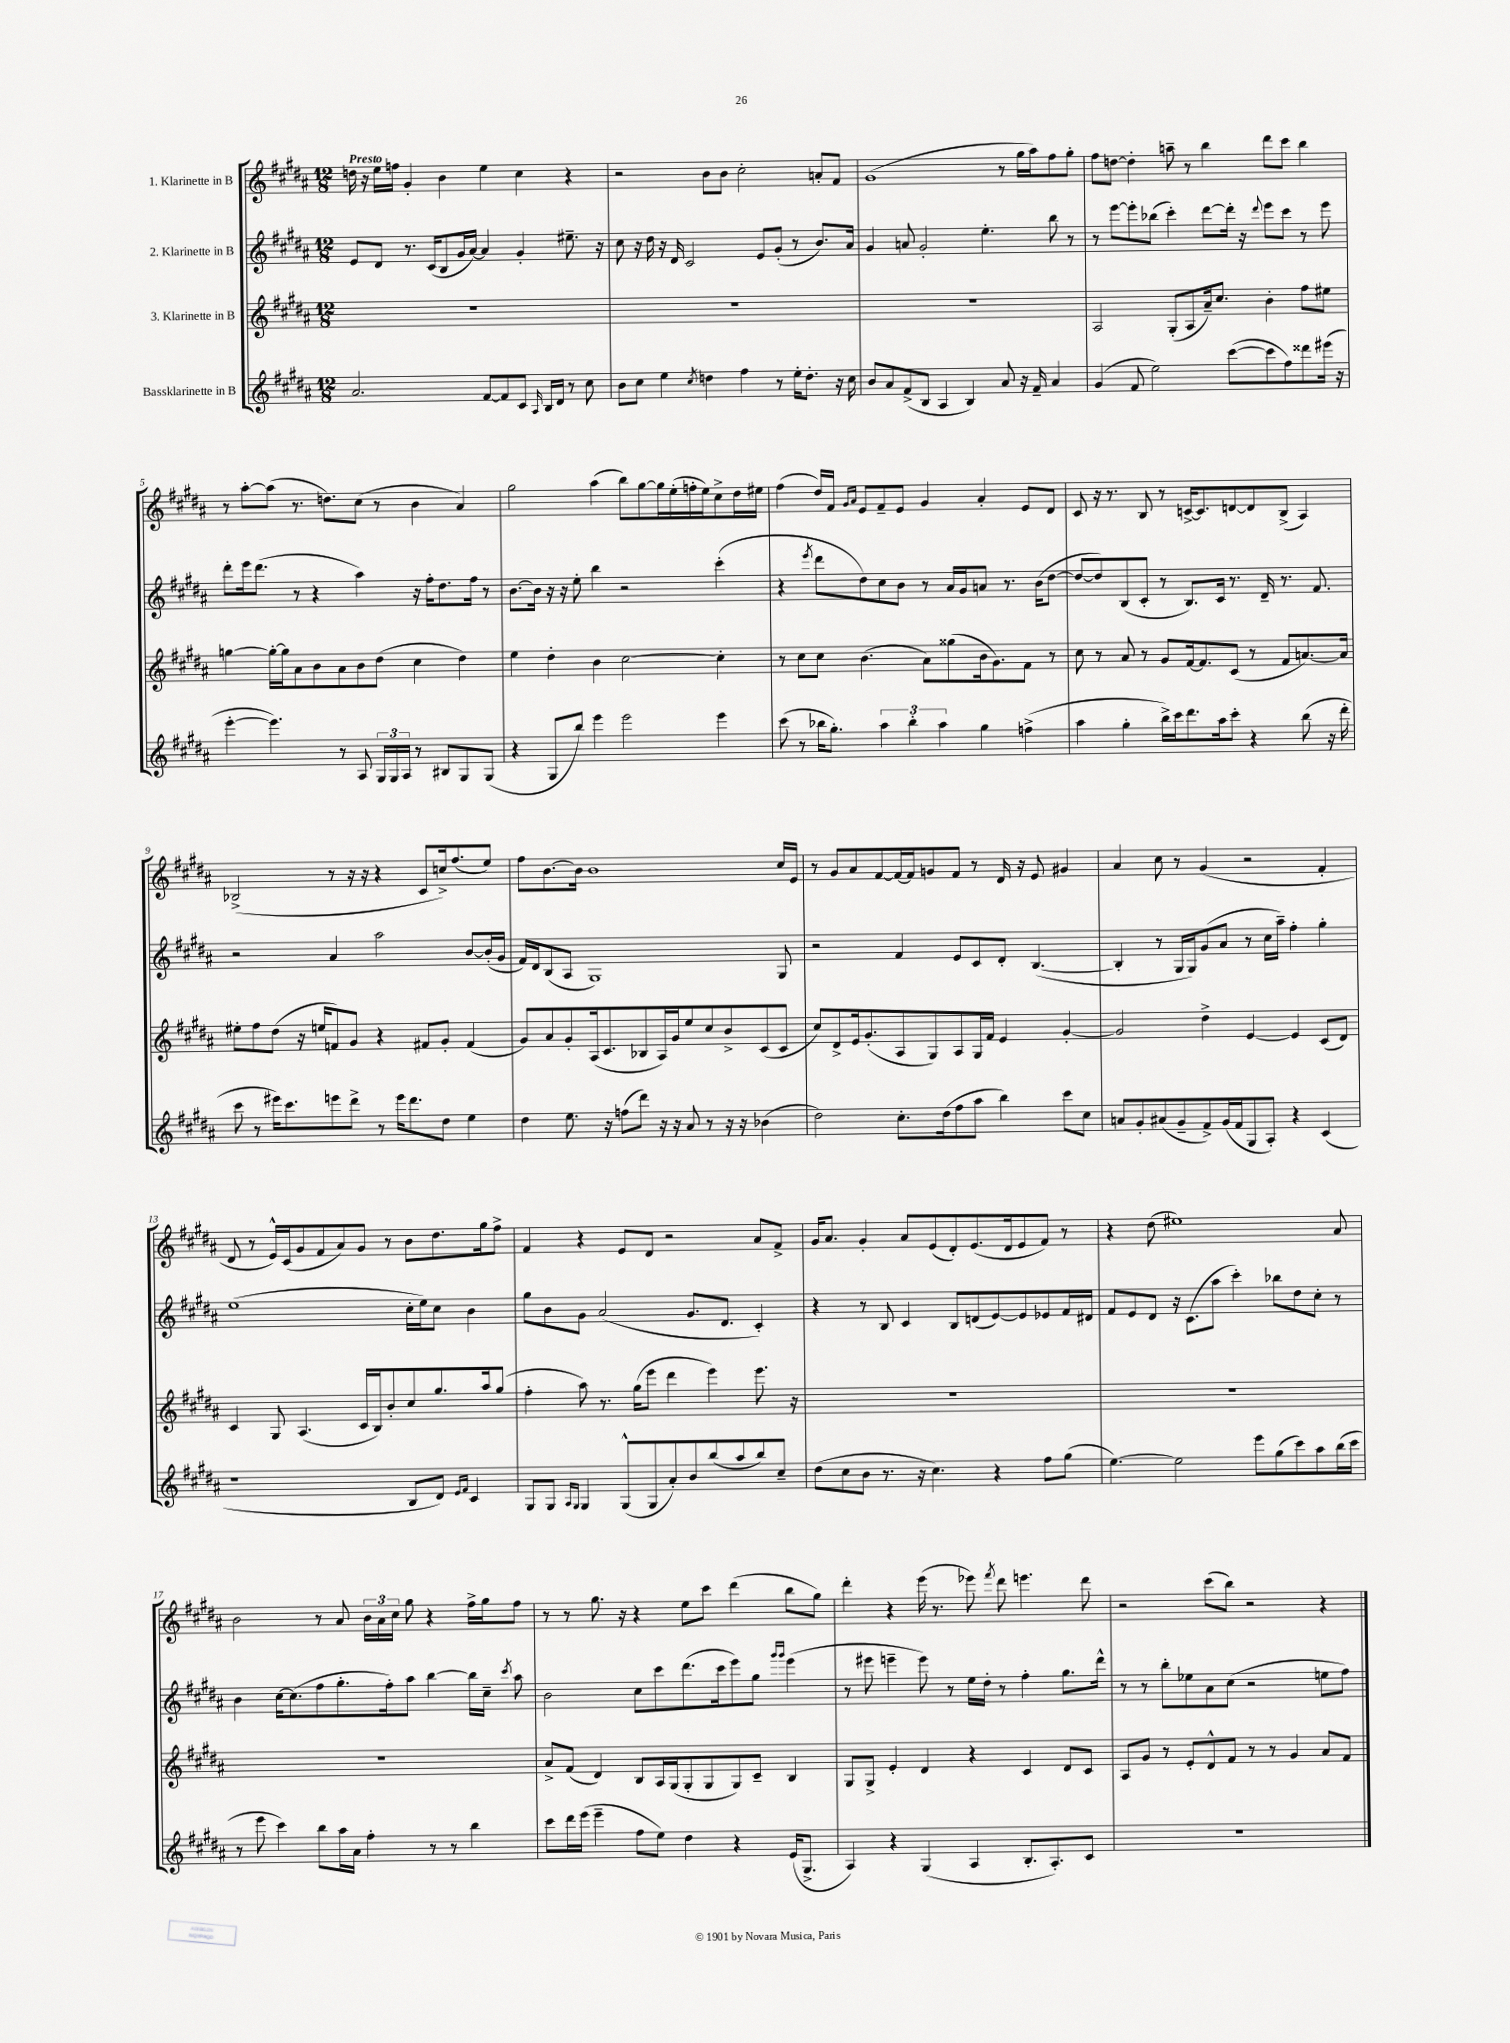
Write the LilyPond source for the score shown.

<<
\new StaffGroup <<
\new Staff = "s0" \with { instrumentName = "1. Klarinette in B" } {
    \clef treble \key b \major \numericTimeSignature \time 12/8 \tempo "Presto"
    \autoBeamOff d''16 r16 e''16[ f''16] gis'4-. b'4 e''4 cis''4 r4 |
    r2 b'8[ b'8] cis''2-. a'8[-. fis'8] |
    gis'1( r8 gis''16[ ais''16) fis''8 gis''8]-. |
    fis''8[ d''8]~ d''4-. a''8-- r8 b''4 dis'''8[ cis'''8] b''4 |
    r8 ais''8[~-. ais''8]( r8. d''8.[) cis''8]( r8 b'4 ais'4) |
    gis''2 ais''4( b''8[) gis''8~ gis''16 e''16-.( f''16-. e''16) cis''8-> dis''16 eis''16] |
    fis''4( dis''16[) fis'16] \grace { gis'16[ ais'16] } e'8[ fis'8-- e'8] gis'4 ais'4-. e'8[ dis'8] |
    cis'8 r16 r8. b8 r8 c'16[~-> c'8. d'8~ d'8 b8]->( ais4) |
    bes2->( r8 r16 r16 r4 cis'8[ c''16->) fis''8.( e''8]) |
    fis''8[ b'8.~ b'16] b'1 cis''16[ e'16] |
    r8 gis'8[ ais'8 fis'8~ fis'16~ fis'16 g'8 fis'8] r8 dis'16 r16 e'8 gis'4 |
    ais'4 cis''8 r8 gis'4( r2 fis'4-. |
    dis'8 r8 e'16[-^) cis'16( gis'8 fis'8 ais'8) gis'8] r8 b'8[ dis''8. gis''16 fis''8]-> |
    fis'4 r4 e'8[ dis'8] r2 ais'8[ fis'8]-> |
    gis'16[ ais'8.] gis'4-. ais'8[ e'8( dis'8-.) e'8.( dis'16 e'8 fis'8]) r8 |
    r4 dis''8( eis''1) ais'8 |
    b'2 r8 ais'8 \tuplet 3/2 { b'16[ ais'16 cis''16] } gis''8 r4 fis''16[-> gis''16 fis''8] |
    r8 r8 gis''8. r16 r4 e''8[ cis'''8] dis'''4( b''8[ gis''8]) |
    dis'''4-. r4 e'''16( r8. ees'''8) \acciaccatura { fis'''8 } dis'''8 e'''4. dis'''8 |
    r2 cis'''8[( b''8]) r2 r4 \bar "|." |
}
\new Staff = "s1" \with { instrumentName = "2. Klarinette in B" } {
    \clef treble \key b \major \numericTimeSignature \time 12/8
    \autoBeamOff e'8[ dis'8] r8. cis'16[( b8 gis'16 ais'16]~) ais'4 gis'4-. eis''8.-- r16 |
    cis''8 r16 dis''16 r16 dis'16 cis'2 e'8[ gis'8]-.( r8 b'8.[) ais'16] |
    gis'4 a'8 gis'2-. e''4.-. b''8 r8 |
    r8 e'''8[~ e'''8-. bes''8]( cis'''4-.) dis'''8[~ dis'''16]-. r16 \appoggiatura { dis'''8 } e'''8[ cis'''8] r8 e'''8 |
    dis'''8[-. e'''16 dis'''8.]( r8 r4 ais''4) r16 fis''16[-. dis''8. fis''16] r8 |
    b'8.[~ b'16] r16 r16 e''8-. b''4 r2 cis'''4-.( |
    r4 \acciaccatura { e'''8 } dis'''8[ dis''8) cis''8 b'8] r8 ais'16[ gis'16 a'8] r8. b'16[( dis''8]~ |
    dis''8[~ dis''8) b8( cis'8]-. r8 b8.[) cis'16] r8. dis'16-- r8. fis'8. |
    r2 ais'4 ais''2 b'8[~ b'16-.( gis'16] |
    fis'16[) dis'16 b8( ais8] gis1) gis8 |
    r2 fis'4 e'8[ cis'8 dis'8]-. b4.~( |
    b4-. r8 gis16[ gis16) gis'8( ais'8] r8 cis''16[ ais''16]--) fis''4-. gis''4-. |
    e''1( cis''16[-. e''16) cis''8] b'4 |
    gis''8[ b'8 gis'8] ais'2( gis'8.[ dis'8.] cis'4-.) |
    r4 r8 b8 cis'4 b8[ d'8( e'8~) e'8 ees'8 fis'16 dis'16] |
    fis'8[ e'8 dis'8] r16 cis'8.[( ais''8] cis'''4-.) bes''8[ dis''8 cis''8]-. r8 |
    b'4 cis''16[~ cis''8.( fis''8 gis''8.-. fis''16-.) ais''8] b''4~ b''16[ cis''16]-- \acciaccatura { cis'''8 } ais''8 |
    b'2 cis''8[ cis'''8 dis'''8.( cis'''16 e'''8) gis''8] \grace { gis'''16[ gis'''16] } e'''4( |
    r8 eis'''8 e'''4-- e'''8) r8 e''16[ dis''16]-. r8 fis''4-. gis''8.[ dis'''16]-^ |
    r8 r8 b''8[-. ees''8 ais'8 cis''8]( r2 e''8[ fis''8]) \bar "|." |
}
\new Staff = "s2" \with { instrumentName = "3. Klarinette in B" } {
    \clef treble \key b \major \numericTimeSignature \time 12/8
    \autoBeamOff R1. |
    R1. |
    R1. |
    ais2 gis8[-.( ais8 ais'16--) cis''8.] b'4-. fis''8[ eis''8] |
    g''4~ g''16[~-. g''16 ais'8 b'8 ais'8 b'8 dis''8]( cis''4 dis''4) |
    e''4 dis''4-. b'4 cis''2~ cis''4-. |
    r8 cis''8[ cis''8] b'4.( ais'8[) gisis''8( b'16 gis'8.) fis'8] r8 |
    cis''8 r8 ais'8 r8 gis'8[ fis'16~ fis'8. cis'8]( r8 fis'8[ a'8.~) a'16] |
    eis''8[-. fis''8 dis''8]( r16 e''16[ f'8) gis'8] r4 fis'8[ gis'8]-. fis'4( |
    gis'8[) ais'8 gis'8-. ais16( cis'8. bes8 ais16) gis'16 e''8 cis''8 b'8-> cis'8( cis'8] |
    cis''8[) dis'8-> e'16 gis'8.-.( ais8 gis8) ais8 gis16 fis'16] e'4 gis'4~-. |
    gis'2 dis''4-> e'4~ e'4 cis'8[( dis'8]) |
    cis'4 gis8 ais4.( cis'16[ b16) b'8-. cis''8 gis''8. ais''16 gis''8]( |
    fis''4-. ais''8) r8. gis''16[( e'''8] dis'''4 e'''4) e'''8. r16 |
    R1. |
    R1. |
    R1. |
    ais'8[-> fis'8]( dis'4) b8[ ais16 gis16( gis8-. gis8 gis8) cis'8]-- b4 |
    gis8[ gis8]-> e'4-. dis'4 r4 cis'4 dis'8[ cis'8] |
    ais8[ gis'8] r8 e'8[-. dis'8-^ fis'8] r8 r8 gis'4 ais'8[ fis'8] \bar "|." |
}
\new Staff = "s3" \with { instrumentName = "Bassklarinette in B" } {
    \clef treble \key b \major \numericTimeSignature \time 12/8
    \autoBeamOff ais'2. fis'8[~ fis'8 cis'8] \grace { ais16 } b16[ dis'16] r8 cis''8 |
    b'8[ cis''8] e''4 \acciaccatura { cis''8 } d''4 fis''4 r8 e''16[-. d''8.]-. r16 cis''16 |
    b'8[ ais'8 fis'8->( b8] ais4 b4) ais'8 r16 fis'16-- ais'4 |
    gis'4( fis'8 e''2) cis'''8[~( cis'''8 fis''8) disis'''8 eis'''16]( r16 |
    e'''4~-. e'''4.) r8 ais8 \tuplet 3/2 { gis16[ gis16 ais16] } r8 bis8[ gis8 gis8]( |
    r4 gis8[ b''8]) e'''4 e'''2 e'''4 |
    cis'''8( r8 bes''16[ gis''8.]-.) \tuplet 3/2 { ais''4 bes''4-. ais''4 } gis''4 f''4->( |
    ais''4 gis''4-. b''16[->) cis'''16 dis'''8. ais''16 cis'''8]-. r4 b''8( r16 dis'''16-. |
    cis'''8 r8 eis'''16[) cis'''8. e'''8 dis'''8]-> r8 e'''16[ dis'''8. dis''8] e''4 |
    dis''4 e''8. r16 f''8[( dis'''8]) r16 r16 ais'8 r8 r16 r16 bes'4( |
    dis''2) cis''8.[-. dis''16( fis''8 ais''8] b''4) cis'''8[ cis''8] |
    a'8[ gis'8-. ais'8( gis'8-- fis'8->) gis'16( fis'16 gis8 ais8]-.) r4 cis'4( |
    r1 b8[ dis'8]) \grace { e'16[ fis'16] } cis'4 |
    gis8[ gis8] \grace { ais16[ gis16] } gis4 gis8[-^( gis8 ais'8-.) b'8 b''8( ais''8 b''8) cis''8]-- |
    dis''8[( cis''8 b'8] r8. r16 cis''4.) r4 fis''8[ gis''8]( |
    e''4.~) e''2 e'''8[ gis''8( cis'''8) ais''8 b''16( cis'''16] |
    r8 e'''8 cis'''4) b''8[ ais''16 ais'16] fis''4-. r8 r8 b''4 |
    cis'''8[ dis'''16 e'''16]( e'''4-- fis''8[ e''8]) dis''4 r4 e'16[( gis8.]-> |
    ais4) r4 gis4( ais4 b8.[-. ais8.-.) cis'8] |
    R1. \bar "|." |
}
>>
>>
